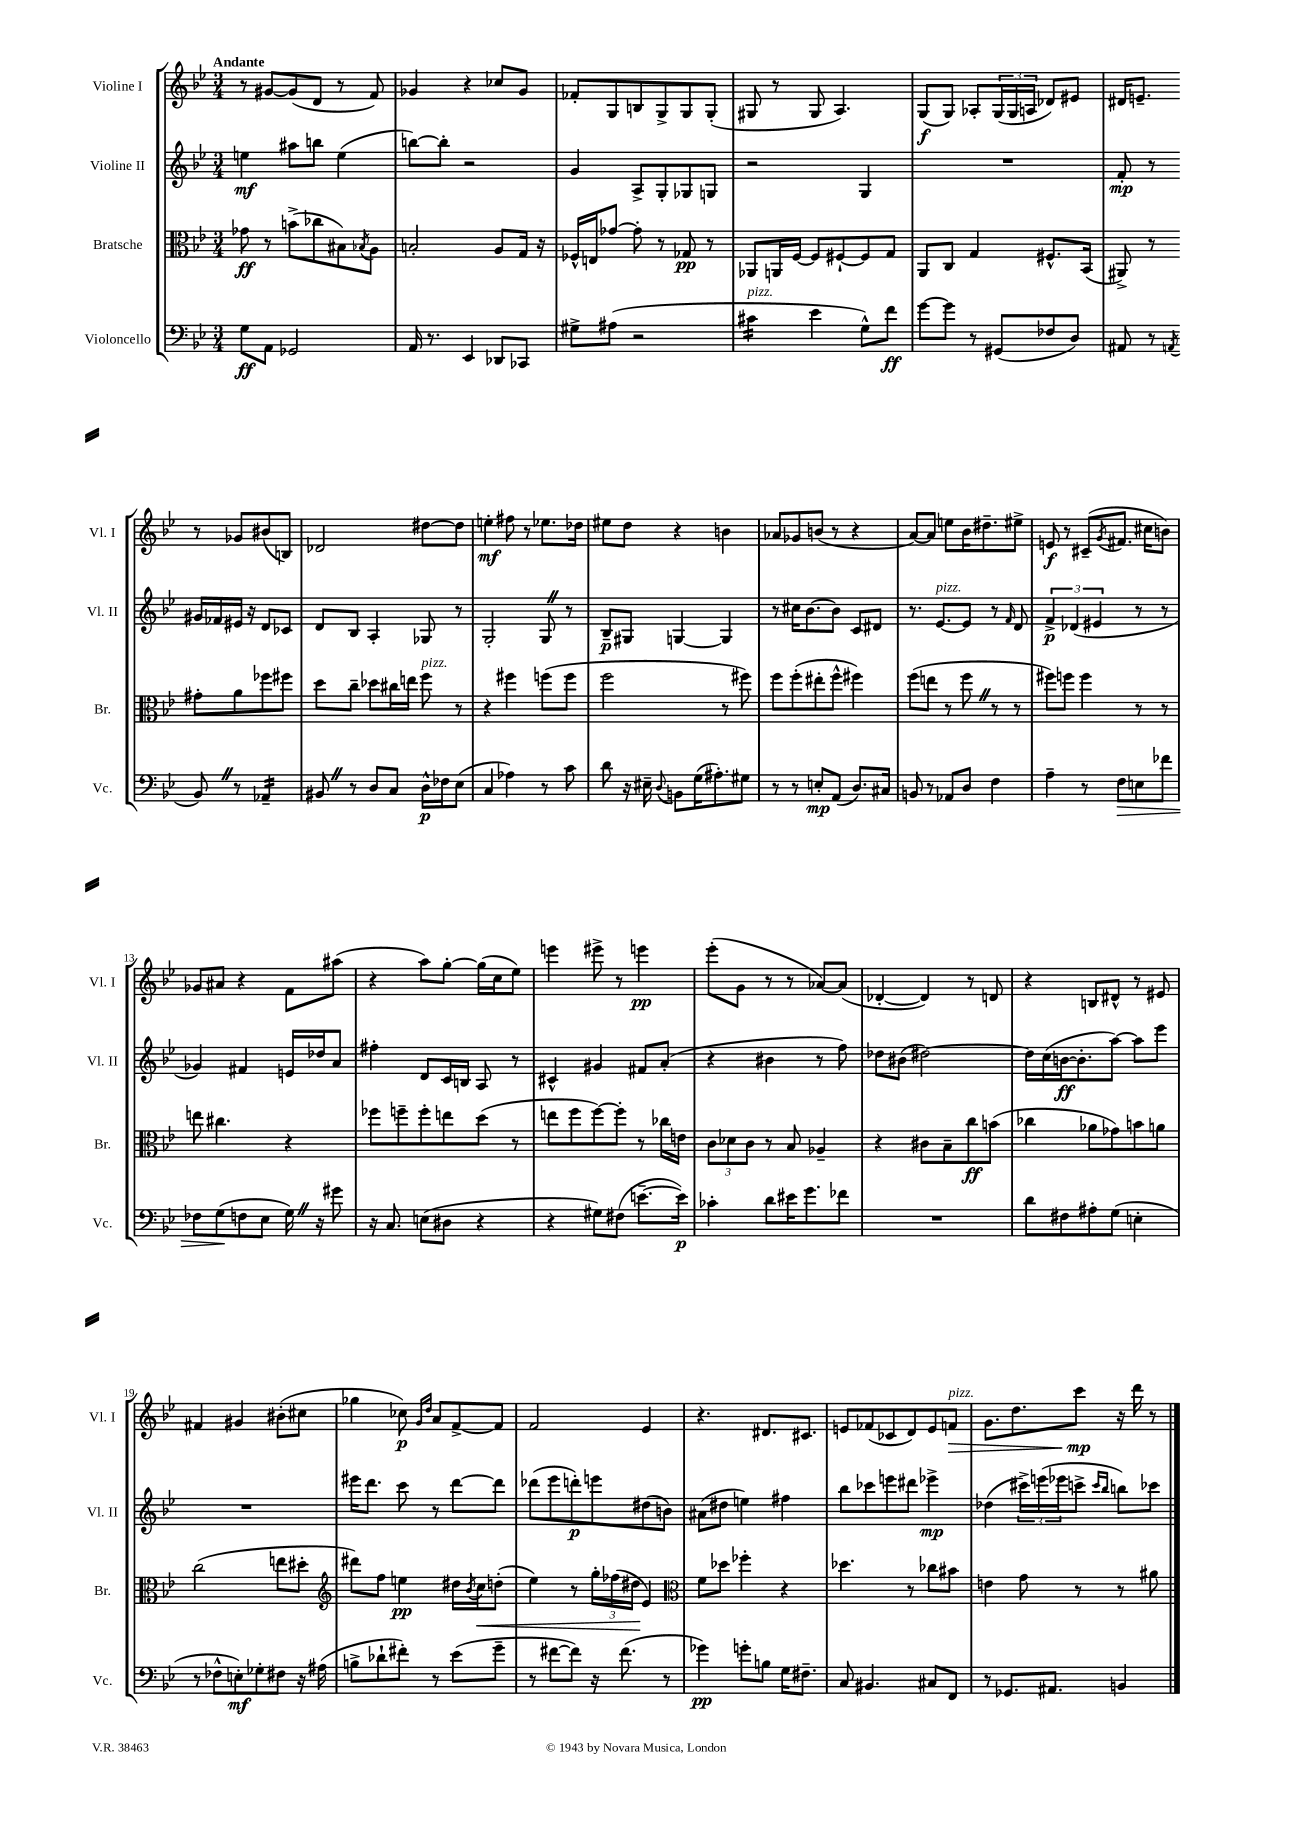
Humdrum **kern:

**kern	**kern	**kern	**kern
*staff4	*staff3	*staff2	*staff1
*clefF4	*clefC3	*clefG2	*clefG2
*k[b-e-]	*k[b-e-]	*k[b-e-]	*k[b-e-]
*M3/4	*M3/4	*M3/4	*M3/4
8G\L	8g-\	4ee\	8r
8AA\J	8r	.	[8g#/L
2GG-/	(8b^\L	8aa#\L	(8g#/]
.	8cc-\	8bb\J	8d/J
.	8B#\)	(4ee\	8r
.	8qB-/	.	.
.	8A\J	.	8f/)
=	=	=	=
16AA/	2B'/	[8bb\L)	4g-/
8.r	.	.	.
.	.	8bb'\]J	.
4EE-/	.	2r	4r
8DD-/L	8A/L	.	8cc-/L
8CC-/J	16G/Jk	.	8g-/J
.	16r	.	.
=	=	=	=
8G#^\L	16F-^^/LL	4g/	8f-'/L
.	16E/J	.	.
(8A#\J	[8g-/J	.	8G/
2r	8g-'\]	8A^/L	8B/
.	8r	8G'/	8G^/
.	8G-/	8G-/	8G/
.	8r	8G/J	(8G'/J
=	=	=	=
4c#\	8AA-/L	2r	8G#/
.	16AA/L	.	8r
.	[16F/JJ	.	.
4e-\	8F/]L	.	8G#/
.	[8F#`/	.	4.A/)
8G^^\L)	8F#/]	4G/	.
8f\J	8G/J	.	.
=	=	=	=
[8g\L	8AA/L	2.r	(8G/L
8g\]J	8C/J	.	8G/J)
8r	4G/	.	8A-'/L
(8GG#/L	.	.	(24G/L
.	.	.	24G/
.	.	.	24A/JJ
8F-/	8.F#^^/L	.	8d-/L)
8D/J)	.	.	8e#/J
.	(16BB-/Jk	.	.
=	=	=	=
8AA#/	8AA#^/)	8f'/	16d#/LK
.	.	.	8.e~/J
8r	8r	8r	.
8qAA/	.	.	.
8BB-/	8g#'\L	16g#/LL	8r
.	.	16f-/	.
8r	8a\	16e#/JJ	8g-/L
.	.	16r	.
4AA-~/	8ff-\	8d/L	(8b#/
.	8ff#\J	8c-/J	8B/J)
=	=	=	=
8BB#/	8dd\L	8d/L	2d-/
8r	8cc~\J	8B-/J	.
8D/L	8dd-\L	4A'/	.
8C/J	16cc#\L	.	.
.	16ee\JJ	.	.
16D^^\LL	8ff\	8G-/	[8dd#\L
16F-\J	.	.	.
(8E-\J	8r	8r	8dd#\]J
=	=	=	=
4C/	4r	2G'/	4ee'\
4A-\)	4ff#\	.	8ff#\
.	.	.	8r
8r	(8ff\L	8G/	8.ee-\L
8c\	8ff\J	8r	.
.	.	.	16dd-\Jk
=	=	=	=
8d\	2ff\	8B-~/L	8ee#\L
16r	.	8G#/J	8dd\J
16E#~\	.	.	.
8qqD/	.	.	.
8BB\L	.	[4G/	4r
(16G\K	.	.	.
8.A#'\)	.	.	.
.	8r	4G/]	4b\
8G#\J	8ff#\)	.	.
=	=	=	=
8r	8ff\L	8r	8a-/L
8r	(8ff'\	16cc#\LK	8g-/
.	.	[8.b-\	.
8E'/L	8ee#'\	.	(8b/J
(8AA/J	8ff^^\J	8b-\]J	8r
8.D/L)	4ff#\)	8c/L	4r
.	.	8d#/J	.
16C#/Jk	.	.	.
=	=	=	=
8BB/	(8ff\L	8.r	[8a/L)
8r	8ee\J	.	8a/]J
.	.	[8.e-/L	.
8AA-/L	8r	.	8ee\L
8D/J	8ff\	8e-/]J	16b-\K
.	.	.	8.dd#~\
4F\	8r	8r	.
.	.	16qqf/	.
.	8r	8d/	8ee#^\J
=	=	=	=
4A~\	8ff#\L)	6f^/	8e/
.	8ff\J	.	8r
.	.	(6d-/	.
8r	4ff\	.	(8c#~/L
.	.	6e#/	.
.	.	.	8qg/
8F\L	.	.	8.f#/J
8E\	8r	8r	.
.	.	.	16cc#\LK
8f-\J	8r	8r	8b\J)
=	=	=	=
8F-\L	8ee\	4g-/)	8g-/L
(8G\	4.cc#\	.	8a#/J
8F\	.	4f#/	4r
8E-\J	.	.	.
16G\)	4r	16e/LL	8f\L
16r	.	16dd-/J	.
8g#\	.	8a/J	(8aa#\J
=	=	=	=
16r	8ff-\L	4ff#'\	4r
8.C/	.	.	.
.	8ff~\	.	.
(8E\L	8ff'\	8d/L	8aa\L)
8D#\J	8ee\	16c/L	[8gg'\J
.	.	16B/JJ	.
4r	(8dd\J	8A/	(16gg\]LL
.	.	.	16cc\J
.	8r	8r	8ee-\J)
=	=	=	=
4r	8ee\L	4c#^^/	4eee\
.	8ff\	.	.
8G#\L)	[8ff\)	4g#/	8eee#^\
(8F#\J	8ff'\]J	.	8r
[8.e~\L	8r	8f#/L	4eee\
.	16cc-\LL	(8a'/J	.
16e\]Jk)	16e\JJ	.	.
=	=	=	=
4c-'\	12c\L	4r	(8eee-'\L
.	12d-\	.	.
.	.	.	8g\J
.	12c\J	.	.
8d\L	8r	4b#\	8r
16e#\K	8B-/	.	8r
8.g\	.	.	.
.	4A-~/	8r	[8a-/L)
8f-\J	.	8ff\)	(8a-/]J
=	=	=	=
2.r	4r	8dd-\L	[4d-'/
.	.	(8b#\J	.
.	8c#\L	[2dd#\)	4d-/])
.	8B-~\	.	.
.	8cc\	.	8r
.	(8b\J	.	8d/
=	=	=	=
8d\L	4cc-\	16dd#\]LL	4r
.	.	(16cc\	.
8F#\	.	[16b\J	.
.	.	8.b'\]	.
8A#'\	8a-\L	.	8B/L
(8G\J	8g-\)	[8aa\J)	8d#^^/J
4E'\	8b\	8aa\]L	8r
.	8a\J	8eee-\J	8e#/
=	=	=	=
8r	(2cc\	2.r	4f#/
8F-^^\L	.	.	.
8E'\)	.	.	4g#/
8G-'\	.	.	.
8F#\J	8ee\L	.	(8b#'\L
16r	8dd#'\J	.	8cc#\J
(16A#\	.	.	.
=	=	=	=
*	*clefG2	*	*
8B^\L	8ddd#\L)	16eee#\LK	4gg-\
.	.	8.ddd\J	.
8d-`\	8ff\J	.	.
8f#'\J)	4ee\	8ccc\	8cc-\)
.	.	.	16qqg/LL
.	.	.	16qqdd/JJ
8r	.	8r	8a/L
(8e-\L	16dd#\LL	[8ddd\L	[8f^/
.	8qb-/	.	.
.	16cc\J	.	.
8g~\J	(8dd'\J	8ddd\]J	8f/]J
=	=	=	=
8r	4ee-\)	(8ddd-\L	2f/
[8f#\L	.	8eee-\	.
8f#\]J)	8r	8ddd'\)	.
16r	24gg'\LL	8eee\	.
.	(24ff-\	.	.
(8.f#\	.	.	.
.	24dd#\JJ	.	.
.	4e-/)	(8dd#\	4e-/
8r	.	8b\J)	.
=	=	=	=
*	*clefC3	*	*
4g-\)	8f\L	(8a#\L	4.r
.	8dd-\J	8dd#\J	.
8g'\L	4ff-'\	4ee\)	.
8B\J	.	.	8.d#/L
16G\LK	4r	4ff#\	.
8.F#~\J	.	.	8.c#/J
=	=	=	=
8C/	4.dd-\	8bb-\L	8e/L
4.BB#/	.	8ccc-\	(8f-/
.	.	8eee\	8c-/
.	8r	8ddd#\J	8d/)
8C#/L	8cc-\L	4eee-^\	8e/
8FF/J	8b#\J	.	8f/J
=	=	=	=
8r	4e\	(4dd-\	8.g\L
8.GG-/L	.	.	.
.	.	.	8.dd\
.	8g\	24ccc#^\LL)	.
.	.	(24eee\	.
8.AA#/J	.	.	.
.	.	24eee-\J	.
.	8r	8ccc^\J	8ccc\J
.	.	16qqccc/LL	.
.	.	16qqbb-/JJ	.
4BB/	8r	8bb\L)	16r
.	.	.	16ddd\
.	8a#\	8ccc-\J	8r
==	==	==	==
*-	*-	*-	*-
